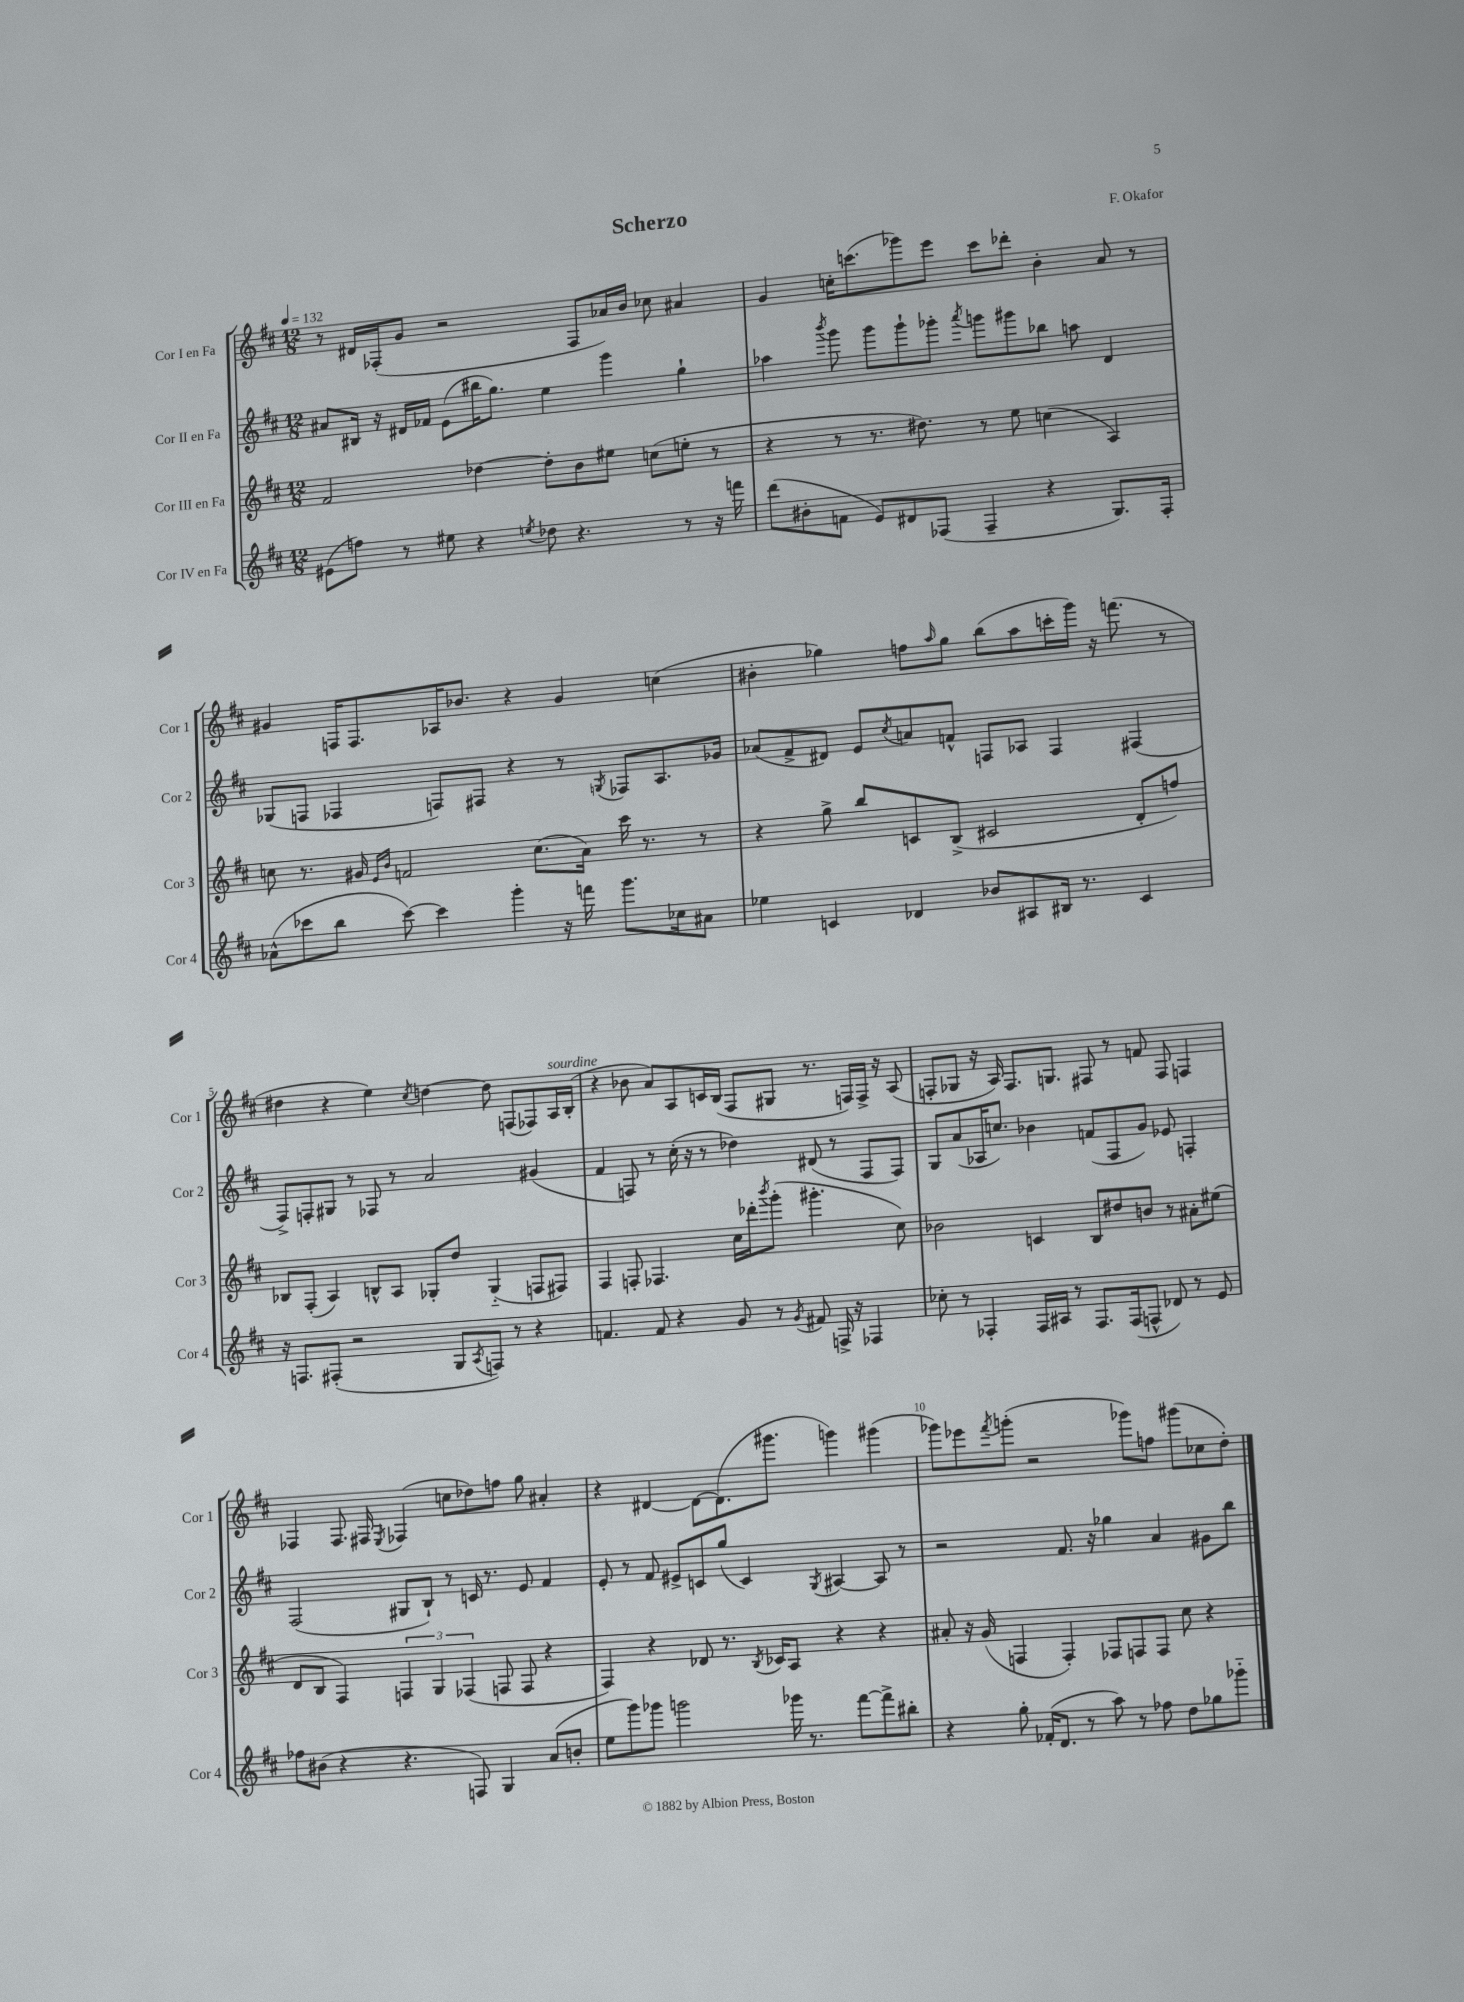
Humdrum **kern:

**kern	**kern	**kern	**kern
*staff4	*staff3	*staff2	*staff1
*clefG2	*clefG2	*clefG2	*clefG2
*k[f#c#]	*k[f#c#]	*k[f#c#]	*k[f#c#]
*M12/8	*M12/8	*M12/8	*M12/8
*MM132	*MM132	*MM132	*MM132
(8e#\L	2f#/	8a#/L	8r
8ff\J)	.	16B#/Jk	16d#/LL
.	.	16r	(16F-'/J
8r	.	16d#/LL	8g/J
.	.	16f-/JJ	.
8ee#\	.	(8e\L	2r
4r	[4dd-\	16bb#\K	.
.	.	8.gg\J)	.
8qee/	.	.	.
8dd-\	8dd-'\]L	4ee\	.
4.r	8b\	.	8F-/L
.	8ee#\J	4ggg\	16a-/L)
.	.	.	16b/JJ
.	(8cc\L	.	8cc-\
8r	8ee'\J	4gg`\	4a#/
16r	8r	.	.
16fff\	.	.	.
=	=	=	=
(8ddd\L	4r	4aa-\	4g/
8b#'\	.	.	.
.	.	8qbbb/	.
8f\J	8r	8ggg\	16cc'\LK
.	.	.	(8.ccc\
8e/L)	8.r	8ggg\L	.
8d#/	.	8ggg`\	8ggg-\)
.	8.dd#\)	.	.
(8F-/J	.	8ggg-'\J	8eee\J
.	.	8qaaa/	.
4F-~/	8r	8ggg\L	8ccc\L
.	8ee\	8ggg#\	8ddd-'\J
4r	(4cc\	8bb-\J	4b'\
.	.	8aa\	.
8.G/L)	4A/)	4d/	8a/
.	.	.	8r
16F-'/Jk	.	.	.
=	=	=	=
(8a-^^\L	8cc\	(8G-/L	4g#/
8ccc-\	8.r	8F/J	.
8bb\J	.	4F-/	16F/LK
.	16g#/	.	8.F/
.	16qqe/LL	.	.
.	16qqb/JJ	.	.
[8ccc-\)	2f/	.	.
4ccc-\]	.	8F/L)	16A-/K
.	.	.	8.b-/J
.	.	8F#/J	.
4ggg'\	.	4r	4r
.	(8.cc\L	.	.
16r	.	8r	4g#/
16fff\	16a\Jk)	.	.
.	.	8qG/	.
8.ggg\L	16ccc#\	8F-/L	.
.	8.r	.	.
.	.	8.A/	(4cc\
16cc-\k	.	.	.
8a#\J	8r	.	.
.	.	16g-/Jk	.
=	=	=	=
4ee-\	4r	(8a-/L	4b#'\
.	.	8f#^/	.
4c/	8gg^\	8d#/J)	4gg-\)
.	8bb/L	8e/L	.
.	.	8qcc#/	.
4d-/	8c/	8a/	8ff\L
.	.	.	16qqaa/
.	(8B^/J	8f^^/J	8gg-\J
8b-/L	2c#/	8F/L	(8bb\L
8A#/	.	8A-/J	8aa\
16B#/Jk	.	4F/	16ccc'\L
8.r	.	.	16ggg\JJ)
.	.	.	16r
.	.	.	(8.fff\
4c/	8d'/L	(4F#/	.
.	8ff/J)	.	8r
=	=	=	=
16r	8B-/L	8F#^/L)	4dd#\
8.F/L	.	.	.
.	(8F#'/J	8F'/	.
(8F#'/J	4A/)	8G#/J	4r
2r	.	8r	.
.	8B^^/L	8F-/	4ee\)
.	8A/J	8r	.
.	.	.	8qcc#/
.	8G-'/L	2a/	[4dd\
8G/L	8dd/J	.	.
8qA/	.	.	.
8F/J)	(4G-'~/	.	8dd\]
8r	.	.	(8F/L
4r	8F/L	(4g#/	8F-/)
.	8F#/J)	.	16A/L
.	.	.	(16B'/JJ
=	=	=	=
4.f/	4F#/	4f#/	4r
.	8F'/	8F/)	8b-\
8f/	4.F-/	8r	8a/L)
4r	.	(16cc#'\	8A/
.	.	16r	.
.	.	8r	16c/L
.	.	.	(16B/JJ
8g/	16cc#\LL	4dd-\)	8F#/L
.	16ddd-'\J	.	.
.	8qbbb/	.	.
8r	(8ggg'\J	.	8G#/J
8qg/	.	.	.
8f#/	4.ggg#'\	(8d#/	8.r
16F^/	.	8r	.
16r	.	.	16F/LL)
4F-/	.	8F/L	16F^/JJ
.	.	.	16r
.	8cc#\)	8F/J)	(8A/
=	=	=	=
8cc-'\	2b-\	8G/L	8F'/L
8r	.	(8a/	8G-/J
4F-'/	.	16A-/K	16r
.	.	8.cc/J)	16A/)
.	.	.	8.F/L
16F-/LL	4c/	4b-\	.
16A#/JJ	.	.	8.G/J
8r	.	.	.
8.F-/L	8B/L	(8f/L	8F#/
.	8dd#/	8F#/	8r
(16F-/k	.	.	.
8F^^/J	8b/J	8g/J)	8f/
8d-/)	8r	8e-/	8F#/
8r	8a#'\L	4F'/	4F/
8e/	(8ee#\J	.	.
=	=	=	=
8ff-\L	8d/L	(2F#/	4F-/
(8b#\J	8B/J	.	.
4r	4F#/)	.	8.F-/
.	.	.	16F#/
.	.	.	8qE/
4.r	6F/	8G#/L	(4F-/
.	.	8B`/J)	.
.	6G/	.	.
.	.	8r	8cc\L
.	(6F-/	.	.
8F/)	.	16c/	8dd-\)
.	.	8.r	.
4G/	8F/	.	8ff\J
.	8F/	8e/	8gg\
(8a/L	4r	4f#/	4a#'/
8b'/J	.	.	.
=	=	=	=
8ee\L	4F#/)	8e'/	4r
8ggg\)	.	8r	.
8ggg-\J	4r	8f#/	[4d#/
2ggg\	.	8e#^/L	.
.	8d-/	8c/	8d#\_L
.	8.r	(8gg/J	(8.d#\]
.	.	4c/)	.
.	8qB/	.	.
.	16c-/LK	.	8.ggg#\J
16ggg-\	8A/J	.	.
8.r	.	.	.
.	.	8qG/	.
.	4r	[4A#/	4ggg\)
[8fff#\L	.	.	.
8fff#^\]	4r	8A#/]	(4ggg#\
8bb#'\J	.	8r	.
=	=	=	=
4r	8a#'/	2r	8ggg-\L)
.	16r	.	8eee-\
.	(16g/	.	.
.	.	.	8qfff#/
8gg'\	4F/	.	(8ggg'\J
(16f-'/LK	.	.	2r
8.d/J	.	.	.
.	4F'/)	8.f#/	.
8r	.	.	.
.	.	16r	.
8aa\)	8F-/L	4gg-\	.
8r	8F/	.	8ggg-\L)
8ff-\	8F/J	4a/	8ff\J
8dd\L	8cc#\	.	(8ggg#\L
8gg-\	4r	8g#\L	8cc-\
8ggg-'~\J	.	8bb\J	8dd'\J)
==	==	==	==
*-	*-	*-	*-
